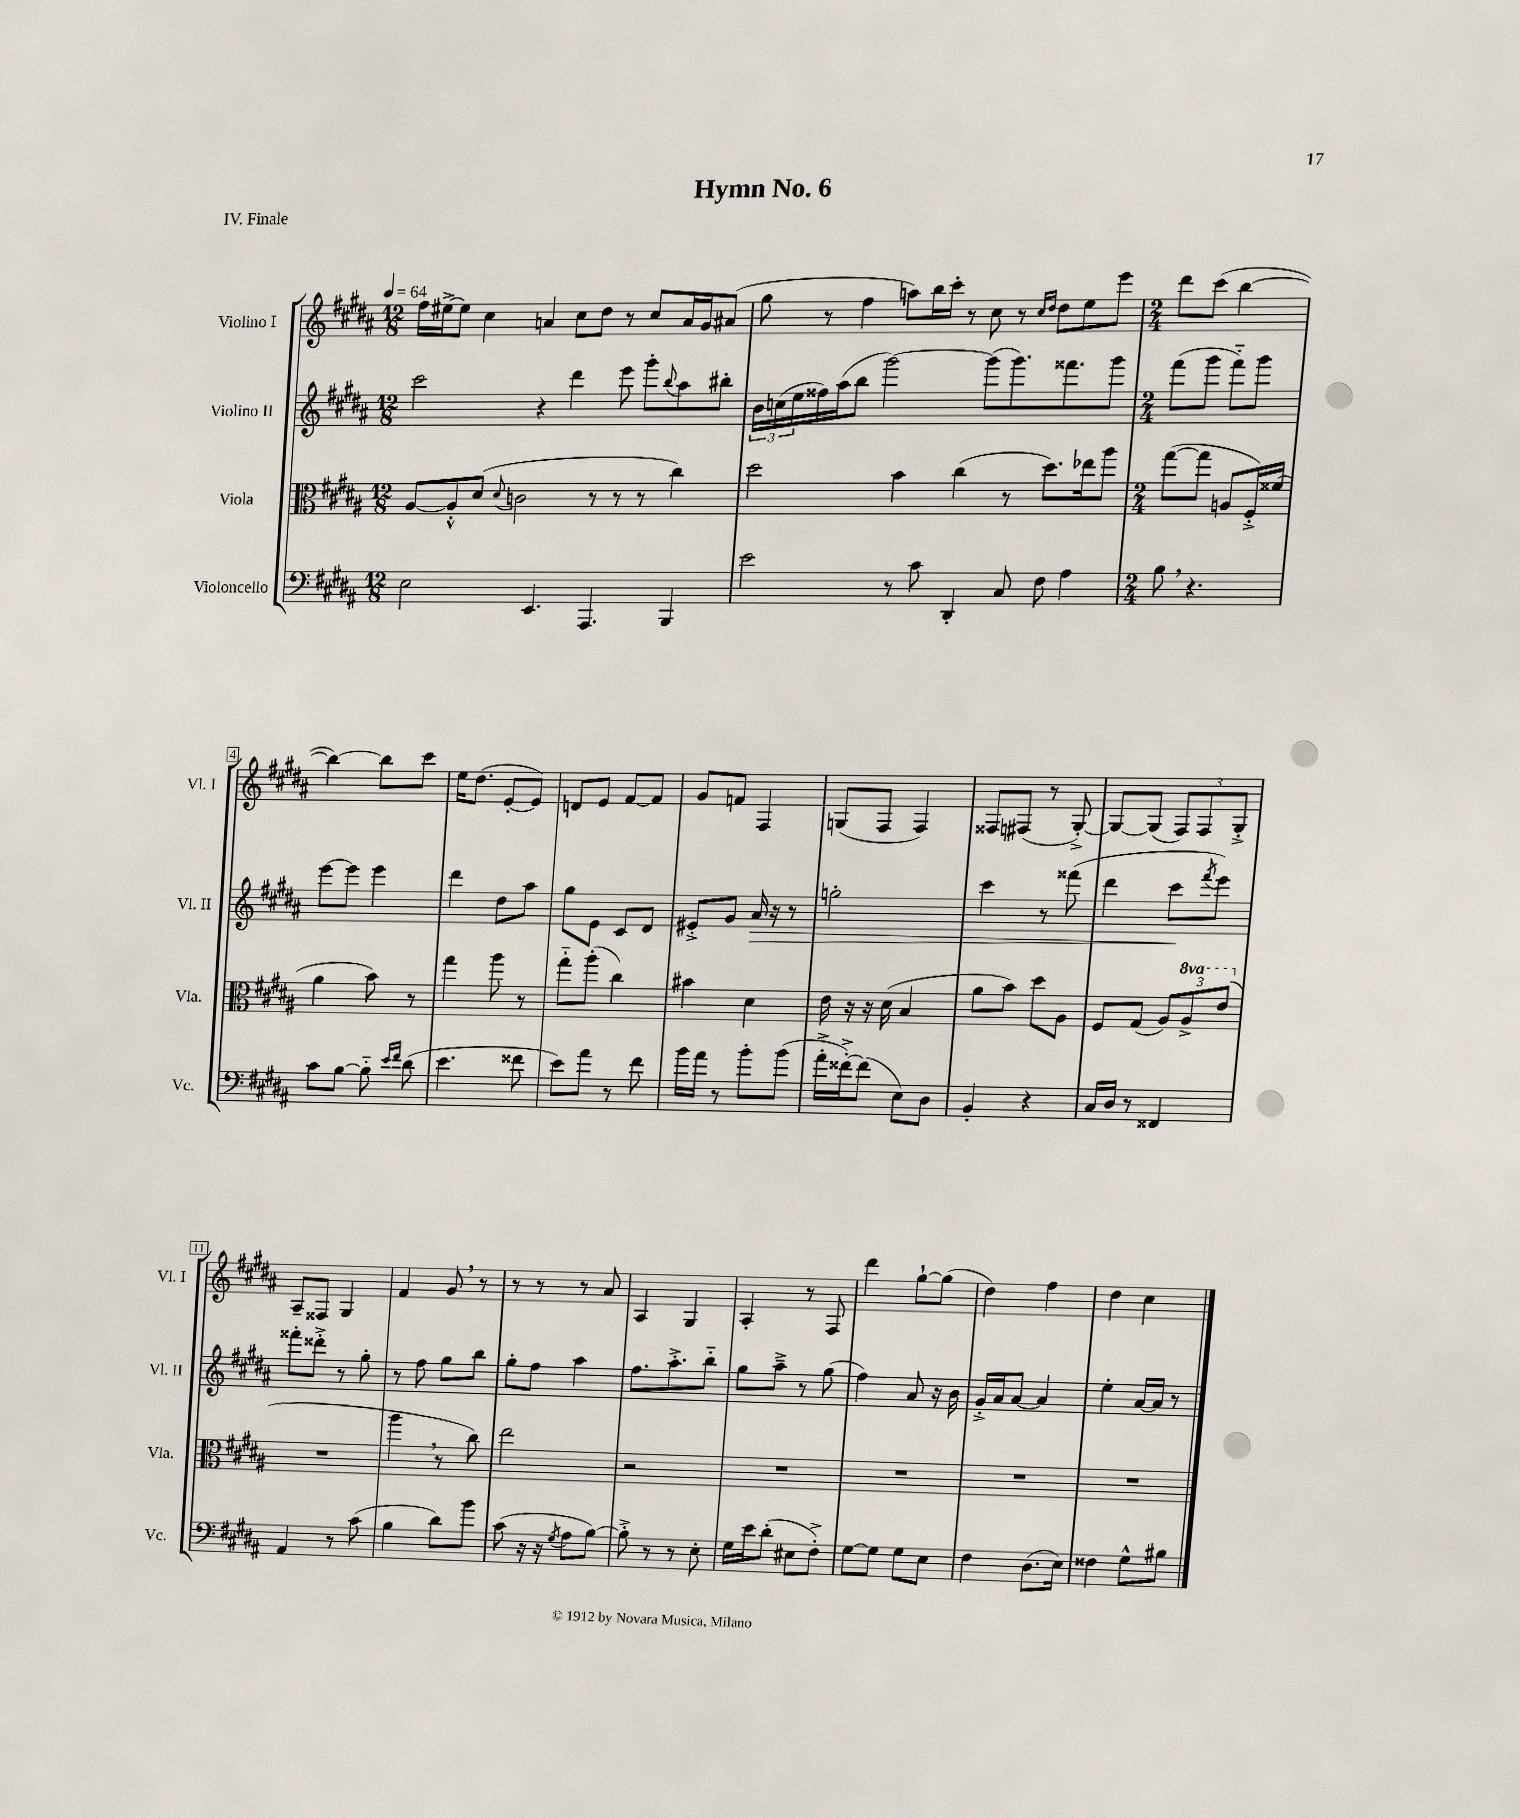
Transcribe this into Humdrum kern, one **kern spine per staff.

**kern	**kern	**kern	**kern
*staff4	*staff3	*staff2	*staff1
*clefF4	*clefC3	*clefG2	*clefG2
*k[f#c#g#d#a#]	*k[f#c#g#d#a#]	*k[f#c#g#d#a#]	*k[f#c#g#d#a#]
*M12/8	*M12/8	*M12/8	*M12/8
*MM64	*MM64	*MM64	*MM64
2E	[8A#	2ccc#	16ff#
.	.	.	[16ee#^
.	8A#'^^]	.	8ee#]
.	(8d#	.	4cc#
.	8qqd#	.	.
.	2c	.	.
4.EE	.	4r	4a
.	.	4ddd#	8cc#
4.AAA#	8r	.	8dd#
.	8r	8eee	8r
.	8r	8ggg#'	8cc#
.	.	8qqbb	.
4BBB	4cc#)	8aa#	16a
.	.	.	16g#
.	.	8bb#'	(8a#
=	=	=	=
2e	2dd#	24b	8gg#
.	.	(24cc	.
.	.	24ee	.
.	.	16ff##)	8r
.	.	(16aa#	.
.	.	8bb	4ff#
.	.	[2ggg#)	.
8r	4b	.	8aa)
8c#	.	.	16bb
.	.	.	16ccc#'
4DD#'	(4cc#	.	8r
.	.	(8ggg#]	8cc#
8C#	8r	8.ggg#)	8r
.	.	.	16qqcc#
.	.	.	16qqdd#
8F#	8.dd#)	.	8dd#
.	.	8.fff##	.
4A#	.	.	8ee
.	16ee-	.	.
.	8aa#	8ggg#	8eee
=	=	=	=
*M2/4	*M2/4	*M2/4	*M2/4
8B	([8gg#	(8fff#	8ddd#
4.r	8gg#]	8ggg#	(8ccc#
.	8A	8fff#'~)	[4bb
.	16F#'^)	8ggg#	.
.	(16f##	.	.
=	=	=	=
8c#	4a#	[8eee	4bb_)
[8B	.	8eee]	.
8B'~]	8b)	4eee	8bb]
16qqe	.	.	.
16qqf#	.	.	.
(8d#	8r	.	8ccc#
=	=	=	=
4.e	4gg#	4ddd#	16ee
.	.	.	(8.dd#
.	8aa#	8dd#	[8e'
8f##	8r	8aa#	8e])
=	=	=	=
8e)	8gg#'~	8gg#	8d
8a#	(8aa#'	8e	8e
8r	4cc#)	8c#	[8f#
8f#	.	8d#	8f#]
=	=	=	=
16b	4b#	8e#'^	8g#
16a#	.	.	.
8r	.	8g#	8f
8b'	4d#	16a#	4F#
.	.	16r	.
(8b	.	8r	.
=	=	=	=
16a#'^	16e	2gg'	(8G
[16f##'^)	16r	.	.
(8f##]	16r	.	8F#
.	(16d#	.	.
8E)	4B	.	4F#)
8D#	.	.	.
=	=	=	=
4BB'	8a#	4ccc#	8F##
.	8b)	.	(8F#
4r	8dd#	8r	8r
.	8A#	(8fff##	[8G#'^)
=	=	=	=
16C#	8F#	4ddd#	8G#_
16D#	.	.	.
8r	(8G#	.	(8G#]
4FF##	12A#)	8ccc#	12F#)
.	12a#^	.	12F#
.	.	8qfff#	.
.	.	8eee)	.
.	(12ee	.	12G#'^
=	=	=	=
4AA#	2r	8fff##'	8A#~
.	.	8ddd##'^	8F##
8r	.	8r	4G#
(8c#	.	8gg#'	.
=	=	=	=
4B	4aa#	8r	4f#
.	.	8ff#	.
8d#)	8r	8gg#	8g#
8b	8cc#)	8bb	8r
=	=	=	=
(8c#	2ee	8gg#'	8r
16r	.	8ff#	8r
16r	.	.	.
8qG#	.	.	.
8A#	.	4aa#	8r
[8B)	.	.	8a#
=	=	=	=
8B'^]	2r	8.ff#	4A#
8r	.	.	.
.	.	8.aa#'^	.
8r	.	.	4G#
8E'	.	8bb'~	.
=	=	=	=
16G#	2r	8gg#	4A#'
16e	.	.	.
(8d#'	.	8aa#~^	.
8E#	.	8r	8r
8F#'^)	.	(8gg#	8F#
=	=	=	=
[8G#	2r	4ff#)	4ddd#
8G#]	.	.	.
8G#	.	8a#	[8gg#`
8E	.	16r	(8gg#]
.	.	16b	.
=	=	=	=
4F#	2r	16g#'^	4dd#)
.	.	16a#	.
.	.	[8a#	.
(8.D#	.	4a#]	4ff#
16E)	.	.	.
=	=	=	=
4F##	2r	4ee'	4dd#
8G#^^	.	[16a#	4cc#
.	.	16a#]	.
8B#	.	8r	.
==	==	==	==
*-	*-	*-	*-
